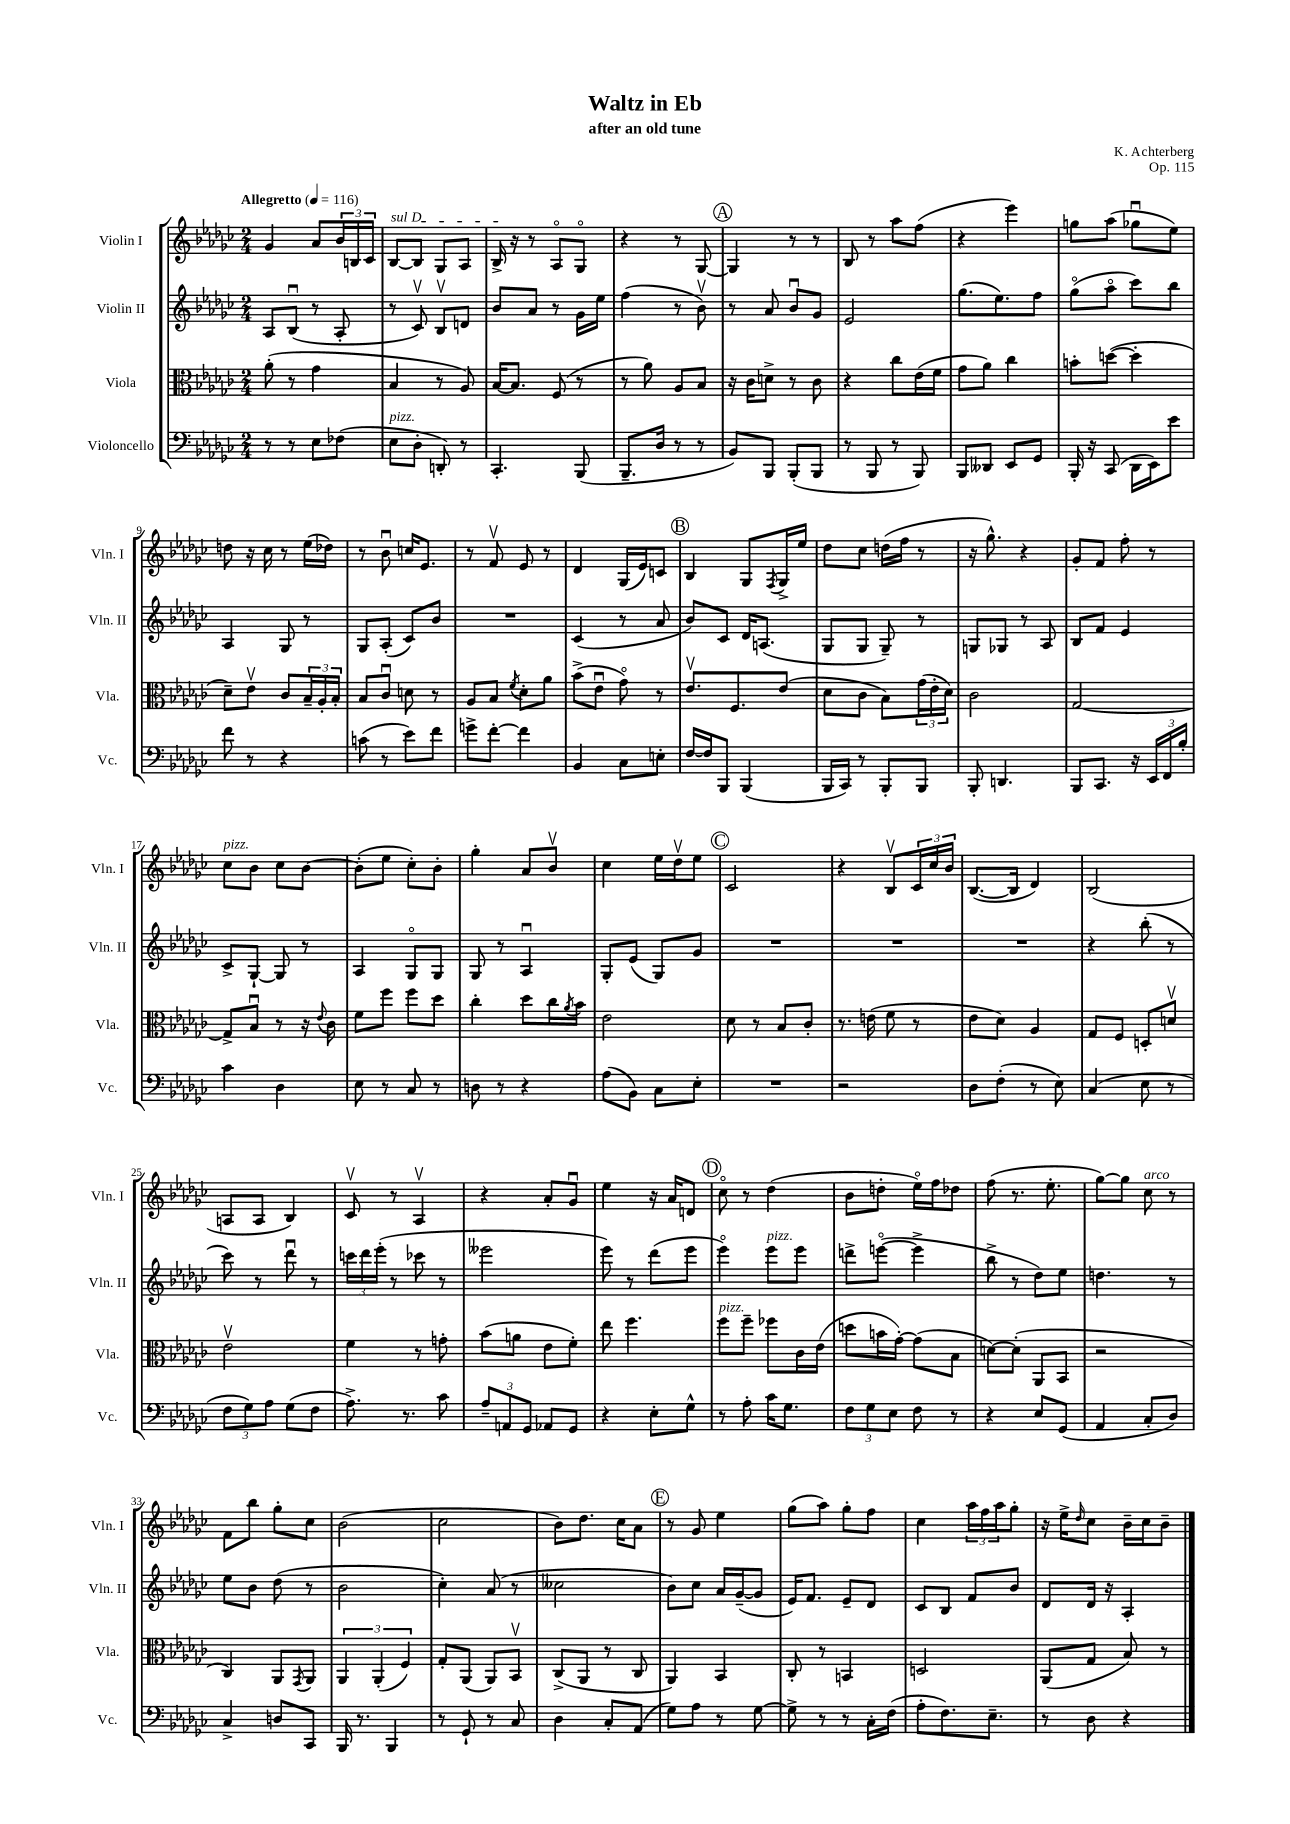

**kern	**kern	**kern	**kern
*staff4	*staff3	*staff2	*staff1
*clefF4	*clefC3	*clefG2	*clefG2
*k[b-e-a-d-g-c-]	*k[b-e-a-d-g-c-]	*k[b-e-a-d-g-c-]	*k[b-e-a-d-g-c-]
*M2/4	*M2/4	*M2/4	*M2/4
*MM116	*MM116	*MM116	*MM116
8r	(8a-'\	8A-/L	4g-/
8r	8r	(8B-u/J	.
8E-\L	4g-\	8r	8a-/L
(8F-\J	.	8A-'/	24b-/L
.	.	.	24B/
.	.	.	24c-/JJ
=	=	=	=
8E-\L	4B-/	8r	[8B-/L
8D-'\J	.	8c-v/)	8B-/]J
8DD'/)	8r	8B-v/L	8G-/L
8r	8A-/)	8d/J	8A-/J
=	=	=	=
4.CC-'/	[16B-/LK	8b-/L	16B-^/
.	8.B-/]J	.	16r
.	.	8a-/J	8r
.	(8F/	8r	8A-o/L
(8BBB-/	8r	16g-\LL	8G-o/J
.	.	16ee-\JJ	.
=	=	=	=
8.BBB-~/L	8r	(4ff\	4r
.	8a-\)	.	.
16D-/Jk	.	.	.
8r	8A-/L	8r	8r
8r	8B-/J	8b-v\)	[8G-/
=	=	=	=
8BB-/L)	16r	8r	4G-/]
.	16c-\LK	.	.
8BBB-/J	8d^\J	8a-/	.
(8BBB-'/L	8r	8b-u/L	8r
8BBB-/J	8c-\	8g-/J	8r
=	=	=	=
8r	4r	2e-/	8B-/
8BBB-/	.	.	8r
8r	8cc-\L	.	8aa-\L
8BBB-/)	(16e-\L	.	(8ff\J
.	16f\JJ	.	.
=	=	=	=
8BBB-/L	8g-\L	(8.gg-\L	4r
8DD--/J	8a-\J)	.	.
.	.	8.ee-\)	.
8EE-/L	4cc-\	.	4eee-\)
8GG-/J	.	8ff\J	.
=	=	=	=
16BBB-'/	8b'\L	(8gg-o\L	8gg\L
16r	.	.	.
(8CC-/	([8dd\J	8aa-o\J	(8aa-\J
16DD-\LL	4dd'\]	8ccc-\L)	8gg-u\L
16EE-\J)	.	.	.
8e-\J	.	8bb-\J	8ee-\J)
=	=	=	=
8f\	8d-~\L)	4A-/	8dd\
8r	8e-v\J	.	16r
.	.	.	16cc-\
4r	8c-/L	8G-/	8r
.	24B-~/L	8r	(16ee-\LL
.	24A-'/	.	.
.	.	.	16dd-\JJ)
.	24B-'/JJ	.	.
=	=	=	=
(8c\	8B-/L	8G-/L	8r
8r	8c-u/J	(8A-'/J	8b-u\
8e-\L)	8d\	8c-/L)	16cc/LK
.	.	.	8.e-/J
8f\J	8r	8b-/J	.
=	=	=	=
8g^\L	8A-/L	2r	8r
[8f'\J	8B-/J	.	8fv/
.	8qf/	.	.
4f\]	8d-'\L	.	8e-/
.	8a-\J	.	8r
=	=	=	=
4BB-/	(8b-^\L	(4c-/	4d-/
.	8e-u\J	.	.
8C-\L	8g-o\)	8r	(16G-/LL
.	.	.	16e-/J)
8E'\J	8r	8a-/	8c/J
=	=	=	=
[16F/LL	8.e-v/L	8b-/L)	4B-/
16F/]J	.	.	.
8BBB-/J	.	8c-/J	.
.	8.F/	.	.
(4BBB-/	.	16d-/LK	8G-/L
.	.	(8.A/J	.
.	.	.	8qF/
.	(8e-/J	.	16G-^/L
.	.	.	16ee-/JJ
=	=	=	=
16BBB-/LL	8d-\L	8G-/L	8dd-\L
16CC-/JJ)	.	.	.
8r	8c-\J	8G-/J	8cc-\J
8BBB-'/L	8B-\L)	8G-~/)	(16dd\LL
.	.	.	16ff\JJ
8BBB-/J	(24g-\L	8r	8r
.	24e-'\	.	.
.	24d-\JJ)	.	.
=	=	=	=
8BBB-'/	2c-\	8G/L	16r
.	.	.	8.gg-^^\)
4.DD/	.	8G-/J	.
.	.	8r	4r
.	.	8A-/	.
=	=	=	=
8BBB-/L	[2G-/	8B-/L	8g-'/L
8.CC-/J	.	8f/J	8f/J
.	.	4e-/	8ff'\
16r	.	.	.
24EE-/LL	.	.	8r
24FF/	.	.	.
24B-'/JJ	.	.	.
=	=	=	=
4c-\	8G-^/]L	8c-^/L	8cc-\L
.	8B-u/J	[8G-`/J	8b-\J
4D-\	8r	8G-/]	8cc-\L
.	16r	8r	[8b-\J
.	8qqe-/	.	.
.	16c-\	.	.
=	=	=	=
8E-\	8f\L	4A-/	(8b-'\]L
8r	8ff\J	.	8ee-\J
8C-/	8ff\L	8G-o/L	8cc-'\L)
8r	8dd-\J	8G-/J	8b-'\J
=	=	=	=
8D\	4cc-'\	8G-/	4gg-'\
8r	.	8r	.
4r	8dd-\L	4A-u/	8a-/L
.	16cc-\L	.	8b-v/J
.	8qa-/	.	.
.	16b-\JJ	.	.
=	=	=	=
(8A-\L	2e-\	8G-'/L	4cc-\
8BB-\J)	.	(8e-/J	.
8C-\L	.	8G-/L)	16ee-\LL
.	.	.	16dd-v\J
8E-'\J	.	8g-/J	8ee-\J
=	=	=	=
2r	8d-\	2r	2c-/
.	8r	.	.
.	8B-/L	.	.
.	8c-'/J	.	.
=	=	=	=
2r	8.r	2r	4r
.	(16e\	.	.
.	8f\	.	8B-v/L
.	8r	.	24c-/L
.	.	.	24cc-/
.	.	.	24b-/JJ
=	=	=	=
8D-\L	8e-\L	2r	([8.B-/L
(8F'\J	8d-\J)	.	.
.	.	.	16B-/]Jk
8r	4A-/	.	4d-/)
8E-\)	.	.	.
=	=	=	=
(4C-/	8G-/L	4r	(2B-/
.	8F/J	.	.
8E-\	8D'/L	(8bb-'\	.
8r	8dv/J	8r	.
=	=	=	=
12F\L	2e-v\	8ccc-\)	8A/L
12G-\)	.	.	.
.	.	8r	8A/J
12A-\J	.	.	.
(8G-\L	.	8ddd-u\	4B-/)
8F\J	.	8r	.
=	=	=	=
8.A-^\)	4f\	24ccc\LL	8c-v/
.	.	24ddd-\	.
.	.	(24eee-'\JJ	.
.	.	8r	8r
8.r	.	.	.
.	8r	8ccc-\	4A-v/
8c-\	8g'\	8r	.
=	=	=	=
12A-~/L	(8b-\L	2eee--\	4r
12AA/	.	.	.
.	8a\J	.	.
12GG-/J	.	.	.
8AA-/L	8e-\L	.	8a-'/L
8GG-/J	8f'\J)	.	8g-u/J
=	=	=	=
4r	8ee-\	8eee-\)	4ee-\
.	4.ff\	8r	.
8E-'\L	.	(8ddd-\L	16r
.	.	.	16a-/LK
8G-^^\J	.	8eee-\J	8d/J
=	=	=	=
8r	8ff\L	4eee-o\)	8cc-o\
8A-'\	8ff~\J	.	8r
16c-\LK	8ff-\L	8eee-\L	(4dd-\
8.G-\J	.	.	.
.	16c-\L	8eee-\J	.
.	(16e-\JJ	.	.
=	=	=	=
12F\L	8dd\L	8ddd^\L	8b-\L
12G-\	.	.	.
.	16b\L	([8eeeo\J	8dd'\J
12E-\J	.	.	.
.	[16g-'\JJ)	.	.
8F\	(8g-\]L	4eee^\]	16ee-o\LL)
.	.	.	16ff\J
8r	8B-\J	.	8dd-\J
=	=	=	=
4r	[8d\L)	8bb-^\	(8ff\
.	(8d'\]J	8r	8.r
8E-/L	8AA-/L	8dd-\L)	.
.	.	.	8.ee-'\
(8GG-/J	8BB-/J	8ee-\J	.
=	=	=	=
4AA-/	2r	4.dd\	[8gg-\L)
.	.	.	8gg-\]J
8C-'/L	.	.	8cc-\
8D-/J)	.	8r	8r
=	=	=	=
4C-^/	4C-/)	8ee-\L	8f\L
.	.	8b-\J	8bb-\J
8D/L	8AA-/L	(8dd-\	8gg-'\L
.	8qGG-/	.	.
8CC-/J	8AA-/J	8r	8cc-\J
=	=	=	=
16BBB-/	6AA-/	2b-\	(2b-\
8.r	.	.	.
.	(6AA-'/	.	.
4BBB-/	.	.	.
.	6F/)	.	.
=	=	=	=
8r	8G-'/L	4cc-'\)	2cc-\
8GG-`/	(8AA-/J	.	.
8r	8AA-/L)	(8a-/	.
8C-/	8BB-v/J	8r	.
=	=	=	=
4D-\	(8C-^/L	2cc--\	8b-\L)
.	8AA-/J	.	8.dd-\J
8C-'/L	8r	.	.
.	.	.	16cc-\LK
(8AA-/J	8C-/	.	8a-\J
=	=	=	=
8G-\L)	4AA-/)	8b-\L)	8r
8A-\J	.	8cc-\J	8g-/
8r	4BB-/	16a-/LL	4ee-\
.	.	([16g-~/J	.
[8G-\	.	8g-/]J	.
=	=	=	=
8G-^\]	8C-'/	16e-/LK)	(8gg-\L
.	.	8.f/J	.
8r	8r	.	8aa-\J)
8r	4BB/	8e-~/L	8gg-'\L
16C-'\LL	.	8d-/J	8ff\J
(16F\JJ	.	.	.
=	=	=	=
8A-'\L	2D/	8c-/L	4cc-\
8.F\)	.	8B-/J	.
.	.	8f/L	24aa-\LL
.	.	.	24ff\
8.E-~\J	.	.	.
.	.	.	24aa-\J
.	.	8b-/J	8gg-'\J
=	=	=	=
8r	(8AA-/L	8d-/L	16r
.	.	.	16ee-^\LK
.	.	.	16qqdd-/
8D-\	8G-/J	16d-/Jk	8cc-\J
.	.	16r	.
4r	8B-/)	4A-'/	16b-~\LL
.	.	.	16cc-\J
.	8r	.	8b-~\J
==	==	==	==
*-	*-	*-	*-
